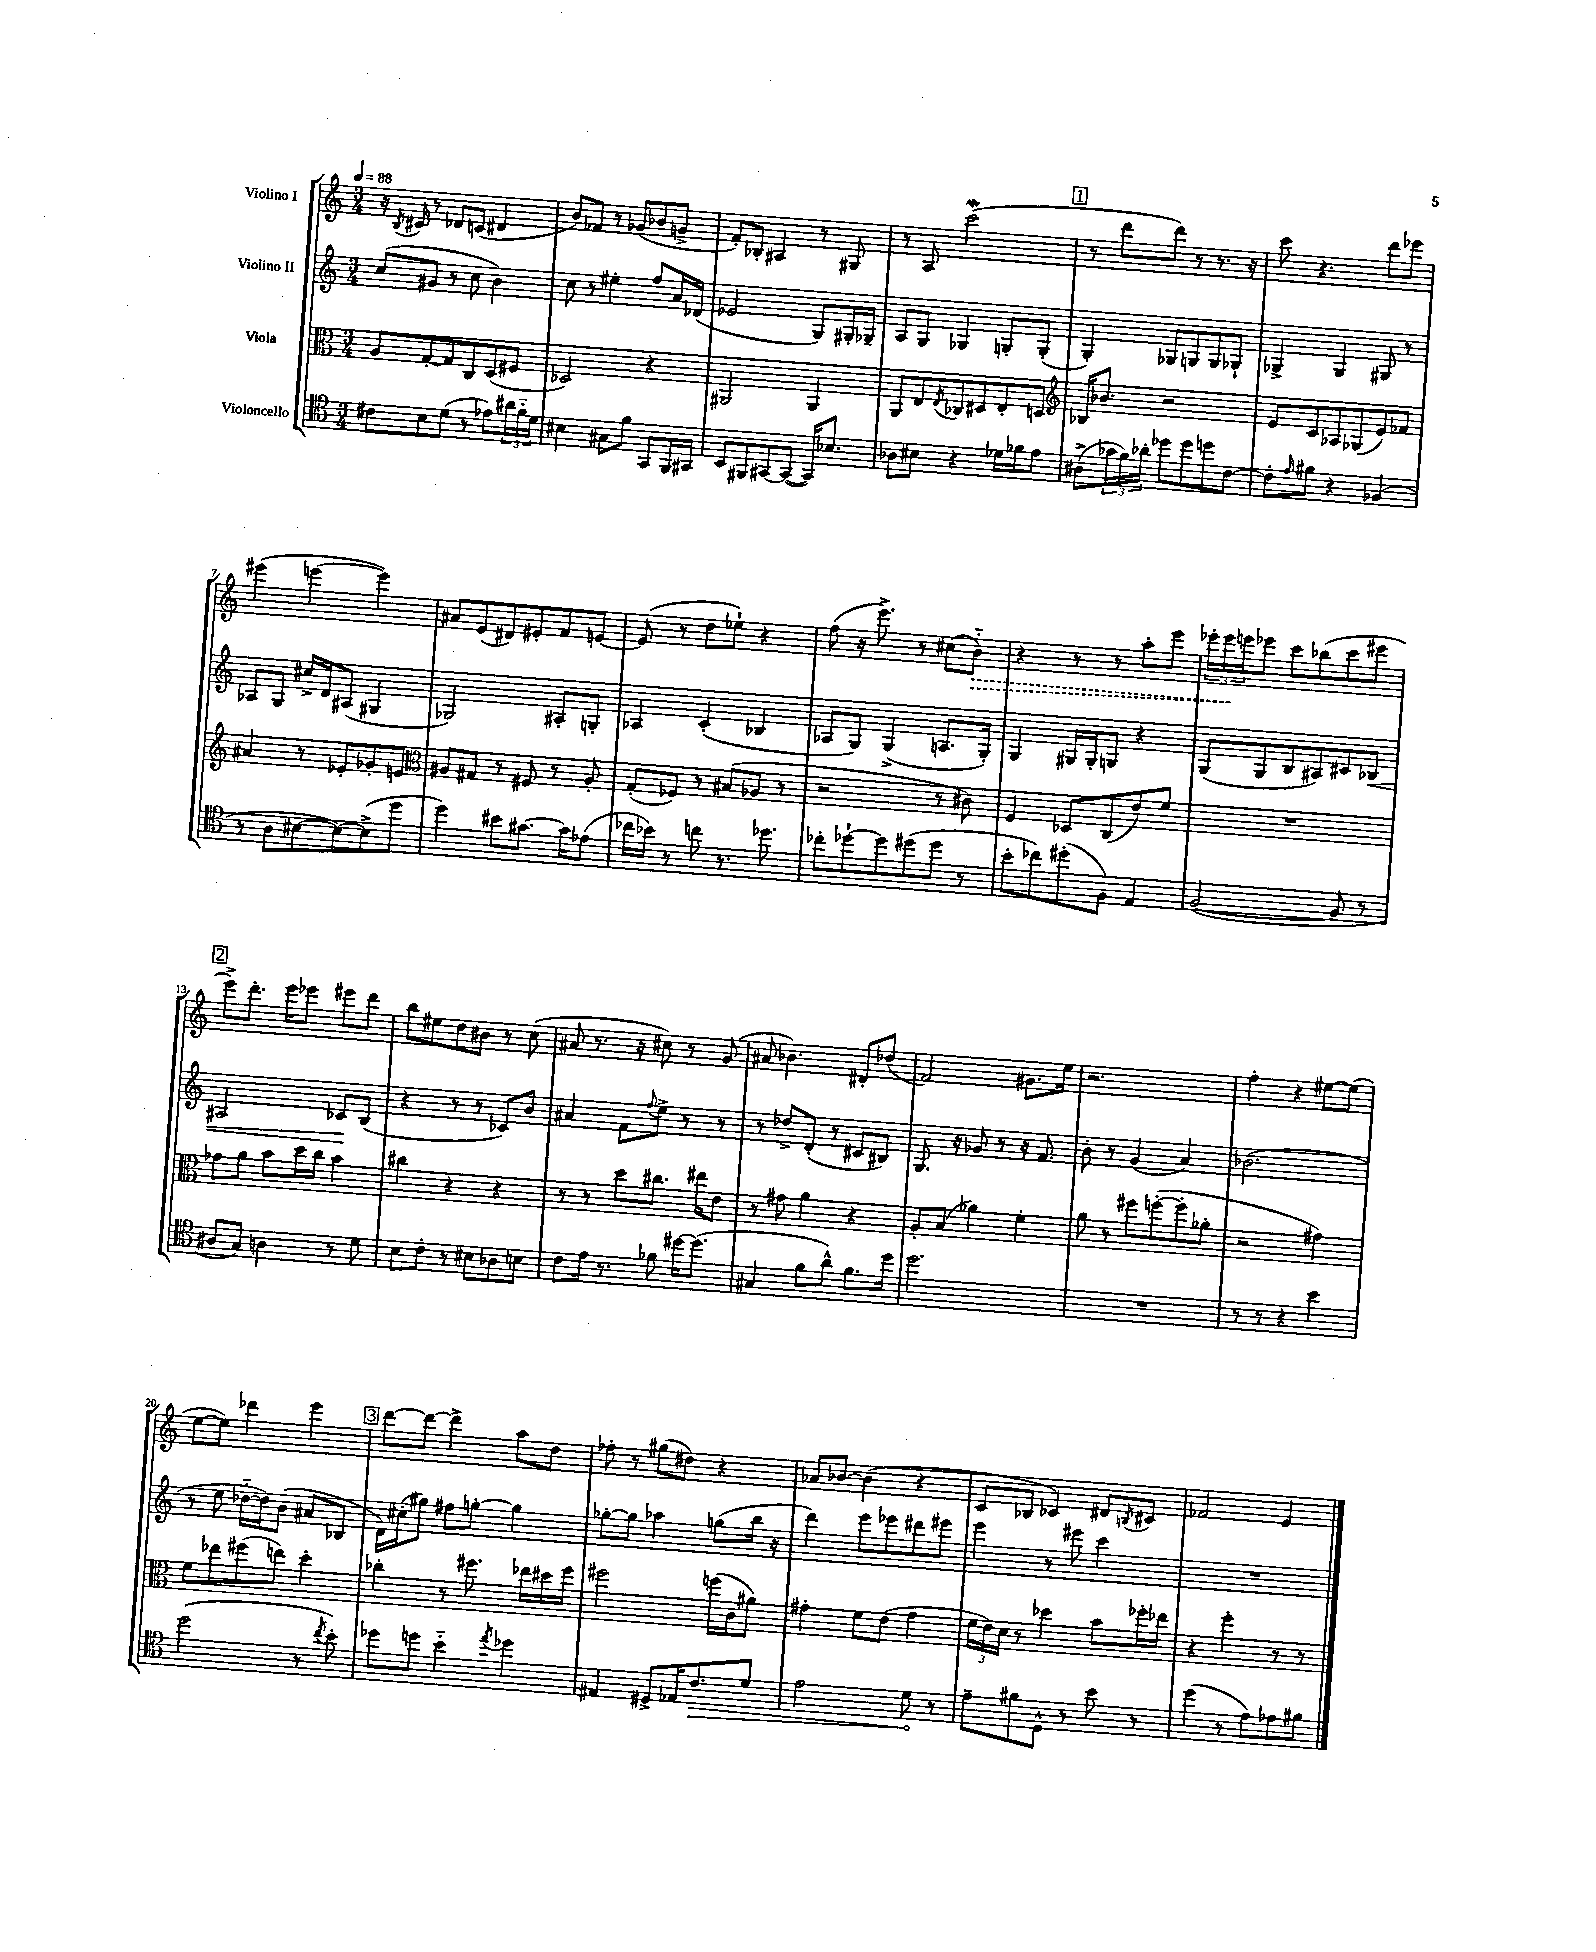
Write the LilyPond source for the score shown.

<<
\new StaffGroup <<
\new Staff = "s0" \with { instrumentName = "Violino I" } {
    \clef treble \key c \major \numericTimeSignature \time 3/4 \tempo 4 = 88
    r16 \acciaccatura { b8 } cis'16 r8 des'8 c'8( dis'4 |
    b'8) fes'8 r8 ges'8( bes'8 g'8-> |
    f'8-.) bes8-. ais4 r8 gis8 |
    r8 a8 c'''2\mordent( |
    \mark \markup { \box "1" } r8 d'''8 d'''8) r8 r8. r16 |
    c'''8 r4. d'''8 ees'''8 |
    eis'''4( e'''4~ e'''4) |
    ais'8 e'8( dis'8) eis'8-. f'8 e'8~ |
    e'8( r8 d''8 ees''8-!) r4 |
    f''8( r16 e'''8.->) r8 cis''8( \once \override Hairpin.style = #'dashed-line b'8-_\>) |
    r4 r8 r8 a''8-. e'''8 |
    \tuplet 3/2 { ees'''16-. ees'''16\! e'''16 } ees'''8 c'''8 bes''8( c'''8 eis'''8 |
    \mark \markup { \box "2" } e'''8->) d'''8.-. e'''16 ees'''8 eis'''8 d'''8 |
    b''8 eis''8 d''8 bis'8 r8 c''8( |
    ais'8 r8. r16 cis''8) r8 g'8( |
    ais'8 bes'4.) dis'8-. des''8( |
    f'2) gis'8. e''16 |
    r2. |
    f''4-. r4 eis''8~ eis''8( |
    e''8~ e''8) des'''4 e'''4 |
    \mark \markup { \box "3" } d'''8~ d'''8~ d'''4-> a''8 d''8 |
    fes''8-. r8 gis''8( dis''8) r4 |
    aes'8 bes'8~ bes'4( r4 |
    c'8 bes8 ces'4) dis'8 \acciaccatura { b8 } cis'8 |
    fes'2 e'4 \bar "|." |
}
\new Staff = "s1" \with { instrumentName = "Violino II" } {
    \clef treble \key c \major \numericTimeSignature \time 3/4
    c''8( gis'8 r8 c''8 b'4) |
    c''8 r8 eis''4-. f''8 a'16 des'16( |
    ees'2 g8) gis16-. ges16-- |
    a8 g8 ges4 g8-. g8-.( |
    \mark \markup { \box "1" } g4-.) ges8 g8 g8 ges8-! |
    ges4-> ges4 gis8 r8 |
    aes8 g8 cis''16-> d'16 ais8( gis4 |
    ges2) ais8-. g8-. |
    aes4 c'4-.( bes4 |
    aes8 g8) g4->( a8. g16-.) |
    g4 gis16 gis16-. g8 r4 |
    g8( g8 b8 ais8) cis'8 bes8\< |
    \mark \markup { \box "2" } ais2 ces'8\! b8( |
    r4 r8 r8 ces'8) b'8 |
    ais'4 f'8 \appoggiatura { f''8 } e''8-> r8 r8 |
    r8 des''8-> d'8-.( r8 cis'8 bis8) |
    g8. r16 ges'8 r8 r16 f'8. |
    b'8-. r8 g'4( a'4) |
    bes'2.( |
    r8 e''8 des''16~-_ des''16) b'8( ais'8 bes8 |
    \mark \markup { \box "3" } d'16) cis''16-.( gis''8) fis''8 g''8~-. g''4 |
    ges''8~-. ges''8 aes''4 g''8( b''16 r16 |
    d'''4) e'''8 ees'''8 dis'''8 eis'''8 |
    e'''4 r8 eis'''8 c'''4 |
    R2. \bar "|." |
}
\new Staff = "s2" \with { instrumentName = "Viola" } {
    \clef alto \key c \major \numericTimeSignature \time 3/4
    a8 g8~-. g8 c8 d8( fis8 |
    des2) r4 |
    ais,2 ais,4 |
    a,8 e8 \acciaccatura { e8 } ces8 dis8 e8-. d8 |
    \mark \markup { \box "1" } \clef treble bes16 bes'8. r2 |
    e'8 c'8 aes8 ges8( e'8) fes'8 |
    ais'4 r8 ees'8-. ges'8-. e'8 |
    \clef alto ais8 gis8 r8 fis8 r8 ais8-. |
    g8-.( fes8) r8 bis8( aes8 r8 |
    r2 r8 cis'8) |
    f4 des8 c8( e'8) f'8 |
    R2. |
    \mark \markup { \box "2" } ges'8 a'8 b'8 d''16 c''16 b'4 |
    cis''4 r4 r4 |
    r8 r8 d''8 cis''8. eis''16 e'8 |
    r8 gis'8 a'4 r4 |
    a8-. b8( aes'4) f'4-. |
    a'8 r8 fis''8 f''8~-.( f''8-. aes'8-. |
    r2 gis'4) |
    f'8 ees''8 fis''8( e''8) d''4-. |
    \mark \markup { \box "3" } ces''4-. r8 fis''8. ees''16 dis''16 fis''16 |
    fis''2 f''16( c'16 ais'8) |
    gis'4-. f'8 e'8( gis'4 |
    \tuplet 3/2 { f'16 e'16) d'16 } r8 des''4 b'8 fes''16-. ees''16 |
    r4 f''4-. r8 r8 \bar "|." |
}
\new Staff = "s3" \with { instrumentName = "Violoncello" } {
    \clef tenor \key c \major \numericTimeSignature \time 3/4
    cis'8 b8 d'8( r8 ees'8) \tuplet 3/2 { ais'16 f'16-_ d'16 } |
    bis4 gis8 f'8 g,8 f,16 gis,16 |
    b,8 fis,8 gis,8~ gis,8~( gis,16) bes8. |
    aes8 bis8 r4 des'16 fes'16 e'8 |
    \mark \markup { \box "1" } ais8->( \tuplet 3/2 { ges'16 f'16) aes'16-. } des''8 des''8 d''8 c'8~ |
    c'8-. \grace { e'16 } fis'8 r4 fes4( |
    r8 a8 bis8~ bis8~) bis8->( d''8 |
    d''4) bis'8 gis'8.~ gis'16 ees'8( |
    ces''16 bes'16) r8 c''8 r8. des''8. |
    ces''8-. des''8~-! des''8 dis''8( dis''8 r8 |
    b'8-. ces''8) dis''8-.( f8) e4 |
    f2~( f8 r8 |
    \mark \markup { \box "2" } ais8 g8) a4 r8 d'8 |
    b8 c'8-. r8 bis8 aes8 b8 |
    c'8 e'16 r8. fes'8 dis''16~ dis''8.( |
    gis4 f'8 a'8-^) f'8. d''16 |
    d''2. |
    R2. |
    r8 r8 r4 b'4 |
    d''2( r8 \acciaccatura { c''8 } b'8-.) |
    \mark \markup { \box "3" } des''8 d''8 b'4-_ \acciaccatura { e''8 } des''4 |
    eis4 dis8-> ees16 \once \override Hairpin.circled-tip = ##t c'8.\> d'8 |
    e'2 d'8\! r8 |
    e'8-- fis'8 d8-^ r8 b'8 r8 |
    d''4( r8 e'8) ees'8 fis'8 \bar "|." |
}
>>
>>
